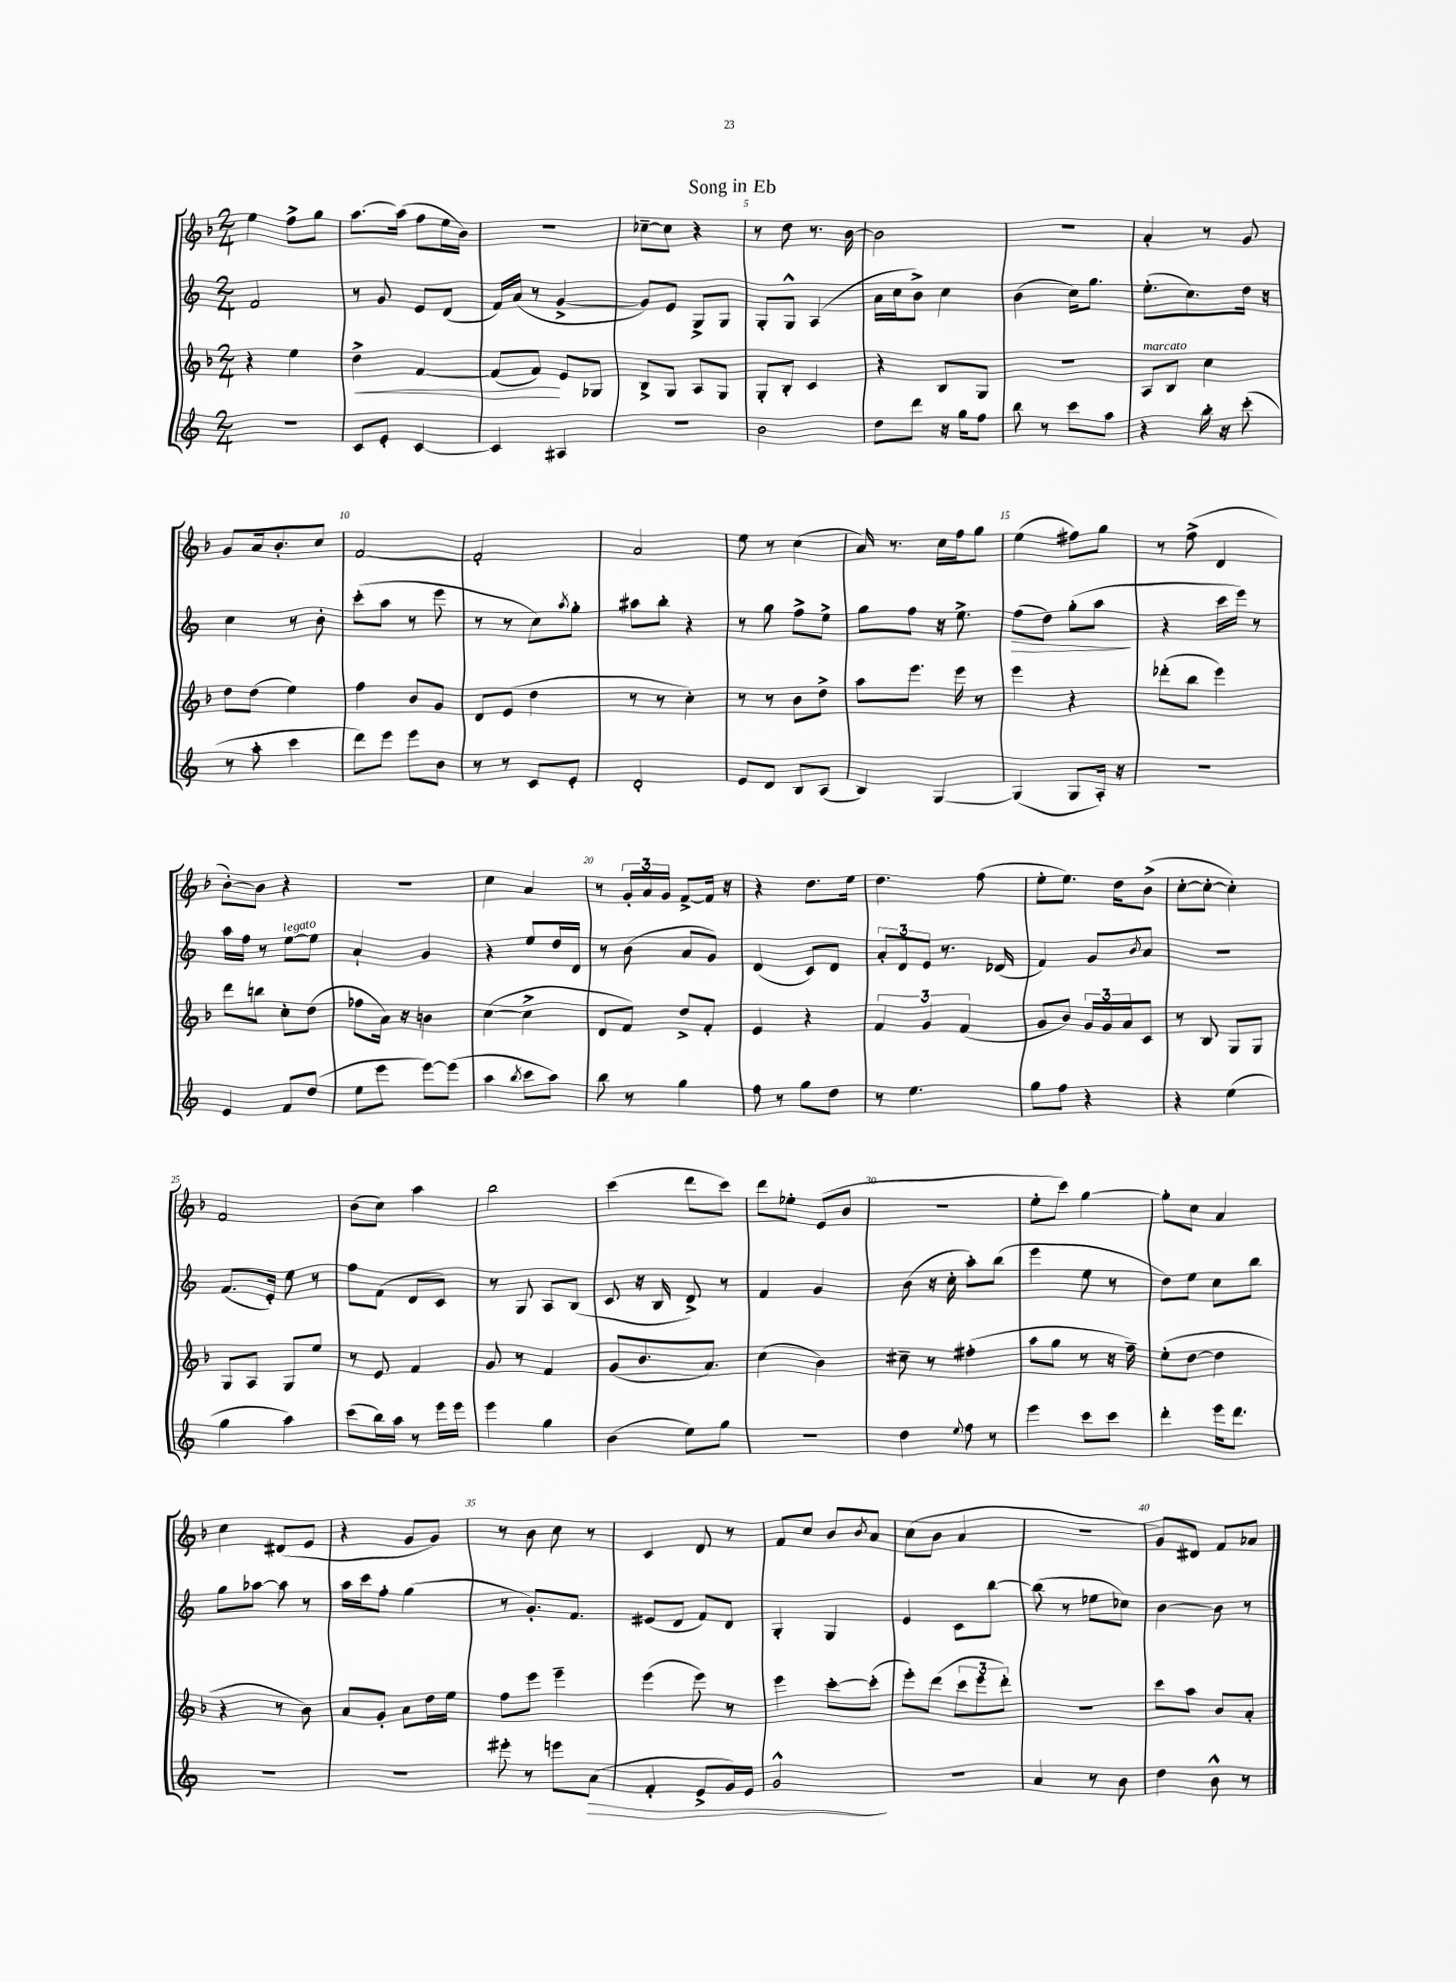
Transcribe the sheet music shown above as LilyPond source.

\header { title = "Song in Eb" }
<<
\new StaffGroup <<
\new Staff = "s0" {
    \clef treble \key f \major \numericTimeSignature \time 2/4
    e''4 f''8-> g''8 |
    a''8.~ a''16( f''8 e''16 bes'16) |
    r2 |
    ces''8~-- ces''8 r4 |
    r8 d''8 r8. bes'16~ |
    bes'2 |
    r2 |
    a'4-. r8 g'8 |
    g'8 a'16 bes'8.-. c''8 |
    f'2~ |
    f'2-. |
    a'2 |
    e''8 r8 c''4( |
    a'16) r8. c''16 f''16 g''8 |
    e''4( fis''8) g''8 |
    r8 f''8->( d'4 |
    bes'8~-.) bes'8 r4 |
    r2 |
    c''4 a'4 |
    r8 \tuplet 3/2 { g'16-. a'16 g'16 } f'8~-> f'16 r16 |
    r4 d''8. e''16 |
    d''4. f''8( |
    e''8-. e''8.) d''16 bes'8->( |
    c''8~-. c''8~-. c''4-.) |
    f'2 |
    bes'8( c''8) a''4 |
    bes''2 |
    c'''4( d'''8 c'''8) |
    d'''8 ees''8-. e'8( bes'8 |
    R2 |
    e''8-. c'''8) g''4~ |
    g''8-. c''8 a'4 |
    c''4 dis'8( e'8 |
    r4 g'8 g'8) |
    r8 bes'8 c''8 r8 |
    c'4 d'8 r8 |
    f'8 c''8 bes'8 \acciaccatura { bes'8 } a'8 |
    c''8( bes'8 a'4 |
    r2 |
    g'8) dis'8 f'8 aes'8 \bar "|." |
}
\new Staff = "s1" {
    \clef treble \key c \major \numericTimeSignature \time 2/4
    f'2 |
    r8 g'8 e'8 d'8( |
    f'16) a'16( r8 g'4~-> |
    g'8) e'8 g8-> g8 |
    g8-. g8-^ a4( |
    a'16 c''16 b'8->) c''4 |
    b'4( c''16) g''8. |
    e''8.-.( c''8.) d''16 r16 |
    c''4 r8 b'8-. |
    c'''8-.( a''8 r8 e'''8 |
    r8 r8 c''8) \acciaccatura { a''8 } g''8-. |
    ais''8 b''8-. r4 |
    r8 g''8 f''8-> e''8-> |
    g''8 f''8 r16 e''8.-> |
    f''8\>( d''8) g''8-.( a''8\! |
    r4 c'''16 e'''16) r8 |
    a''16 f''16 r8 e''8~^\markup { \italic "legato" } e''8 |
    a'4-! g'4 |
    r4 e''8 d''16 d'16 |
    r8 b'8( a'8 g'8) |
    d'4( c'8) d'8 |
    \tuplet 3/2 { a'8-. d'8 e'8 } r8. des'16( |
    f'4) g'8 \acciaccatura { b'8 } a'8 |
    r2 |
    f'8.( e'16-.) e''8 r8 |
    f''8 f'8( d'8 c'8) |
    r8 g8 a8 b8( |
    c'8 r16 b16 d'8->) r8 |
    f'4 g'4 |
    b'8( r16 c''16-. a''8-.) b''8( |
    e'''4 e''8 r8 |
    d''8) e''8 c''8 b''8 |
    g''8 aes''8~ aes''8 r8 |
    a''16 c'''16 f''8-. g''4( |
    r8 g'8.-.) f'8. |
    eis'8( d'8 f'8) d'8 |
    g4-. g4 |
    e'4 c'8 b''8~ |
    b''8( r8 ees''8 ces''8) |
    b'4~ b'8 r8 \bar "|." |
}
\new Staff = "s2" {
    \clef treble \key f \major \numericTimeSignature \time 2/4
    r4 e''4 |
    d''4->\< f'4~ |
    f'8( f'8\!) e'8 ges8 |
    bes8-> g8 a8 g8 |
    g8-. bes8-. c'4 |
    r4 bes8 g8 |
    R2 |
    a8^\markup { \italic "marcato" } bes8 c''4 |
    d''8 d''8( e''4) |
    f''4 bes'8 g'8 |
    d'8 e'8( d''4 |
    r8 r8 c''4-.) |
    r8 r8 bes'8 d''8-> |
    a''8 e'''8. e'''16 r8 |
    e'''4 r4 |
    des'''8-.( bes''8 e'''4) |
    d'''8 b''8 c''8-. d''8( |
    fes''8 a'16) r16 b'4 |
    c''4~( c''4-> |
    d'8 f'8) d''8-> f'8-. |
    e'4 r4 |
    \tuplet 3/2 { f'4 g'4 f'4( } |
    g'8 bes'8) \tuplet 3/2 { g'16 g'16 a'16 } c'8 |
    r8 bes8 g8 g8 |
    g8 a8 g8 e''8 |
    r8 e'8 f'4 |
    g'8 r8 f'4 |
    g'8( bes'8. a'8.) |
    c''4( bes'4) |
    cis''8-- r8 fis''4-.( |
    a''8 g''8 r8 r16 f''16--) |
    e''8-.( d''8~ d''4 |
    r4 r8 bes'8) |
    a'8 g'8-. a'8 d''16 e''16 |
    f''8 e'''8 e'''4-- |
    e'''4( e'''8) r8 |
    e'''4 c'''8~-. c'''8-.( |
    e'''8-.) d'''8( \tuplet 3/2 { c'''8 e'''8 d'''8-.) } |
    r2 |
    c'''8 a''8 bes'8 a'8-. \bar "|." |
}
\new Staff = "s3" {
    \clef treble \key c \major \numericTimeSignature \time 2/4
    R2 |
    c'8 e'8-. c'4~ |
    c'4 ais4 |
    r2 |
    b'2 |
    d''8 d'''8 r16 g''16 f''8 |
    b''8 r8 c'''8 a''8 |
    r4 b''16-. r16 c'''8-.( |
    r8 a''8-. c'''4 |
    d'''8) e'''8 e'''8 b'8 |
    r8 r8 c'8 e'8-. |
    d'2-. |
    e'8 d'8 b8 a8( |
    b4) g4~ |
    g4( g8 a16-.) r16 |
    R2 |
    e'4 f'8 d''8( |
    e''8 e'''8 e'''8~) e'''8( |
    a''4 \acciaccatura { b''8 } c'''8 a''8) |
    b''8 r8 g''4 |
    f''8 r8 g''8 d''8 |
    r8 e''4. |
    g''8 f''8 r4 |
    r4 e''4( |
    g''4 a''4) |
    c'''8( b''16) a''16 r8 e'''16 e'''16 |
    e'''4 g''4 |
    b'4( e''8) g''8 |
    R2 |
    d''4 \appoggiatura { e''8 } f''8 r8 |
    e'''4 c'''8 c'''8 |
    d'''4-. e'''16 d'''8. |
    r2 |
    r2 |
    eis'''8-. r8 e'''8 a'8\>( |
    f'4-. e'8-> g'16) e'16 |
    g'2-^\! |
    R2 |
    a'4 r8 b'8 |
    d''4 b'8-^ r8 \bar "|." |
}
>>
>>
\layout { \context { \Score \override BarNumber.break-visibility = ##(#f #t #t) barNumberVisibility = #(every-nth-bar-number-visible 5) } }
